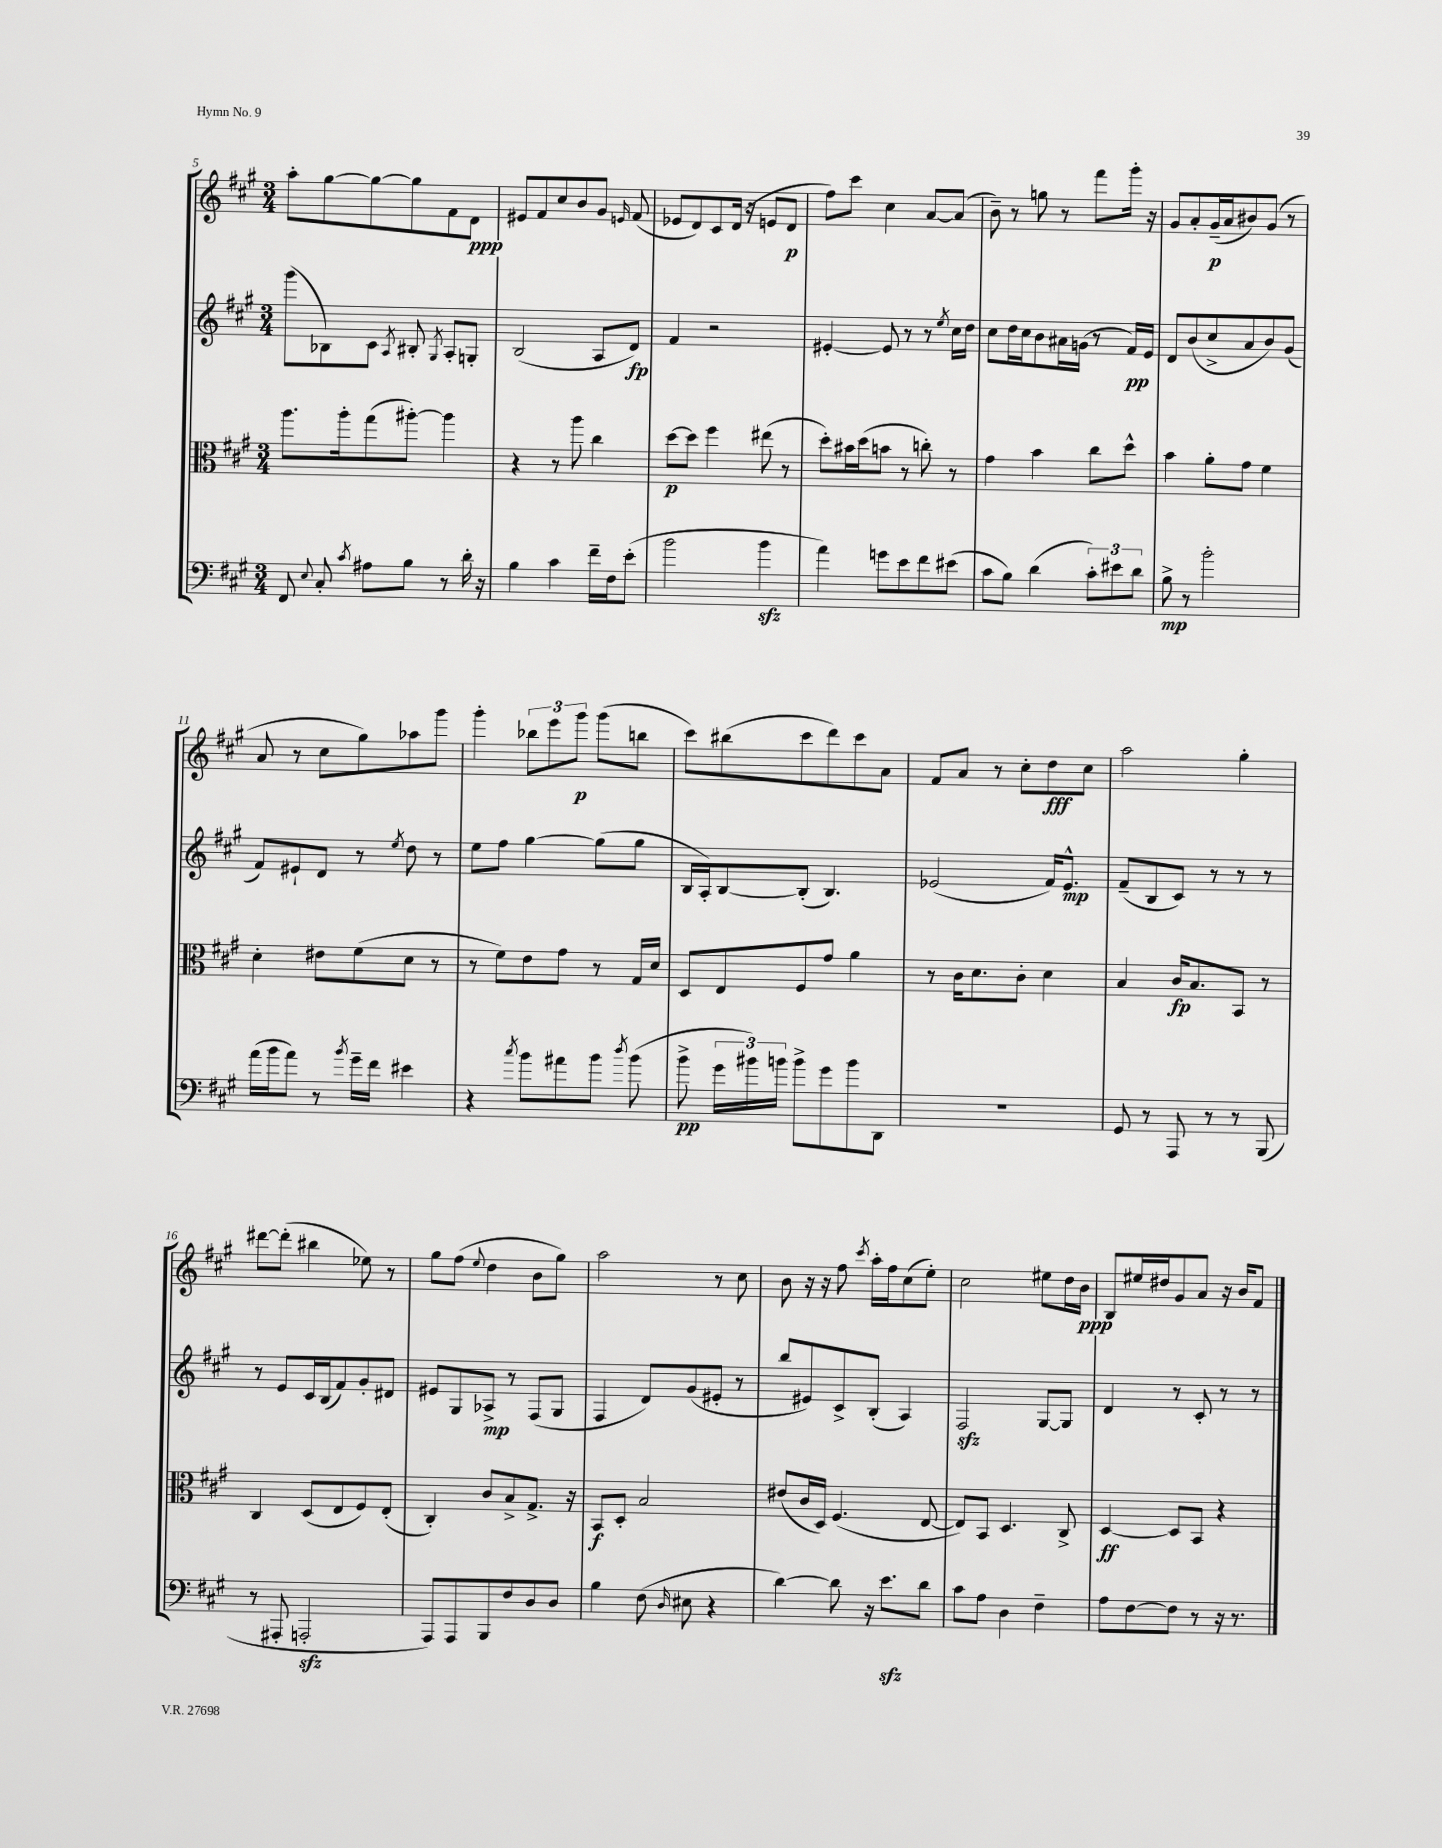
<<
\new StaffGroup <<
\new Staff = "s0" {
    \clef treble \key a \major \numericTimeSignature \time 3/4
    \autoBeamOff a''8[-. gis''8~ gis''8~ gis''8 fis'8 d'8]\ppp |
    eis'8[ fis'8 cis''8 b'8 gis'8] \grace { e'16 } fis'8( |
    ees'8[ d'8) cis'8 d'16]( r16 e'8[ d'8]\p |
    fis''8[) cis'''8] cis''4 a'8[~ a'8]( |
    b'8--) r8 g''8 r8 fis'''8[ gis'''16]-. r16 |
    gis'8[ a'8-. gis'16--\p( a'16 bis'8) gis'8]( r8 |
    a'8 r8 cis''8[ gis''8) aes''8 gis'''8] |
    gis'''4-. \tuplet 3/2 { bes''8[ e'''8 gis'''8]\p } gis'''8[( b''8] |
    cis'''8[) bis''8( cis'''8 d'''8) cis'''8 a'8] |
    fis'8[ a'8] r8 cis''8[-. d''8\fff cis''8] |
    a''2 gis''4-. |
    dis'''8[~ dis'''8]-.( bis''4 ees''8) r8 |
    gis''8[ fis''8]( \appoggiatura { e''8 } d''4 b'8[ gis''8]) |
    a''2 r8 cis''8 |
    b'8 r16 r16 fis''8 \acciaccatura { cis'''8 } a''16[-. fis''16 cis''8( e''8]-.) |
    cis''2 eis''8[ d''16 b'16]\ppp |
    b8[ eis''16 dis''16 gis'8 a'8] r16 b'16[ fis'8] \bar "|." |
}
\new Staff = "s1" {
    \clef treble \key a \major \numericTimeSignature \time 3/4
    \autoBeamOff gis'''8[( bes8) cis'8] \acciaccatura { a8 } bis8-. \acciaccatura { gis8 } a8[-. g8]-. |
    b2( a8[ d'8]\fp) |
    fis'4 r2 |
    eis'4~-. eis'8 r8 r8 \acciaccatura { e''8 } cis''16[ d''16] |
    cis''8[ d''16 cis''16 b'8 ais'16 g'16]( r8 fis'16[\pp) e'16] |
    d'8[ b'8( cis''8-> a'8 b'8) gis'8]( |
    fis'8[) eis'8-! d'8] r8 \acciaccatura { e''8 } d''8 r8 |
    e''8[ fis''8] gis''4~ gis''8[( gis''8] |
    b16[ a16-.) b8~ b8]-.( b4.) |
    ees'2( fis'16[) ees'8.]-^\mp |
    fis'8[--( b8 cis'8]) r8 r8 r8 |
    r8 e'8[ cis'16 b16( fis'8) gis'8-. dis'8] |
    eis'8[ gis8 aes8]->\mp r8 fis8[( gis8] |
    fis4 d'8[) gis'8( eis'8]-. r8 |
    b''8[ eis'8) cis'8-> b8]-.( a4) |
    fis2\sfz gis8[~ gis8] |
    d'4 r8 cis'8-. r8 r8 \bar "|." |
}
\new Staff = "s2" {
    \clef alto \key a \major \numericTimeSignature \time 3/4
    \autoBeamOff a''8.[ a''16-. gis''8( ais''8]~-.) ais''4 |
    r4 r8 a''8 cis''4 |
    d''8[~\p d''8] fis''4 eis''8( r8 |
    d''8[-.) bis'16 d''16( b'8] r8 c''8-.) r8 |
    gis'4 b'4 cis''8[ d''8]-^ |
    b'4 a'8[-. gis'8] fis'4 |
    d'4-. eis'8[ fis'8( d'8] r8 |
    r8 fis'8[) e'8 gis'8] r8 gis16[ d'16] |
    d8[ e8 fis8 gis'8] a'4 |
    r8 cis'16[ d'8. cis'8]-. d'4 |
    b4 cis'16[\fp b8. b,8] r8 |
    cis4 d8[( e8 fis8) e8]-.( |
    cis4-.) cis'8[ b8-> gis8.]-> r16 |
    b,8[\f d8]-. b2 |
    eis'8[( cis'16 d16]) fis4.( e8~ |
    e8[) b,8] d4. cis8-> |
    d4~\ff d8[ b,8] r4 \bar "|." |
}
\new Staff = "s3" {
    \clef bass \key a \major \numericTimeSignature \time 3/4
    \autoBeamOff fis,8 \appoggiatura { e8 } cis8-. \acciaccatura { cis'8 } ais8[ b8] r8 d'16-. r16 |
    b4 cis'4 fis'16[-- fis16 e'8]-.( |
    b'2 b'4\sfz |
    a'4) g'8[ e'8 fis'8 eis'8]( |
    cis'8[ b8]) d'4( \tuplet 3/2 { cis'8[-.) eis'8 d'8] } |
    b8->\mp r8 b'2-. |
    a'16[( b'16 a'8]) r8 \acciaccatura { b'8 } gis'16[-- fis'16] eis'4 |
    r4 \acciaccatura { cis''8 } b'8[ ais'8 b'8] \acciaccatura { d''8 } b'8( |
    b'8->\pp \tuplet 3/2 { gis'16[ bis'16) b'16] } b'8[-> gis'8 b'8 d,8] |
    R2. |
    gis,8 r8 a,,8 r8 r8 b,,8( |
    r8 ais,,8-. a,,2-.\sfz |
    a,,8[) a,,8 b,,8 fis8 d8 d8] |
    b4 fis8( \grace { d16 } eis8 r4 |
    d'4~) d'8 r16 e'8.[\sfz d'8] |
    cis'8[ a8] d4 fis4-- |
    a8[ fis8~ fis8] r8 r16 r8. \bar "|." |
}
>>
>>
\layout { \context { \Score currentBarNumber = #5 } }
